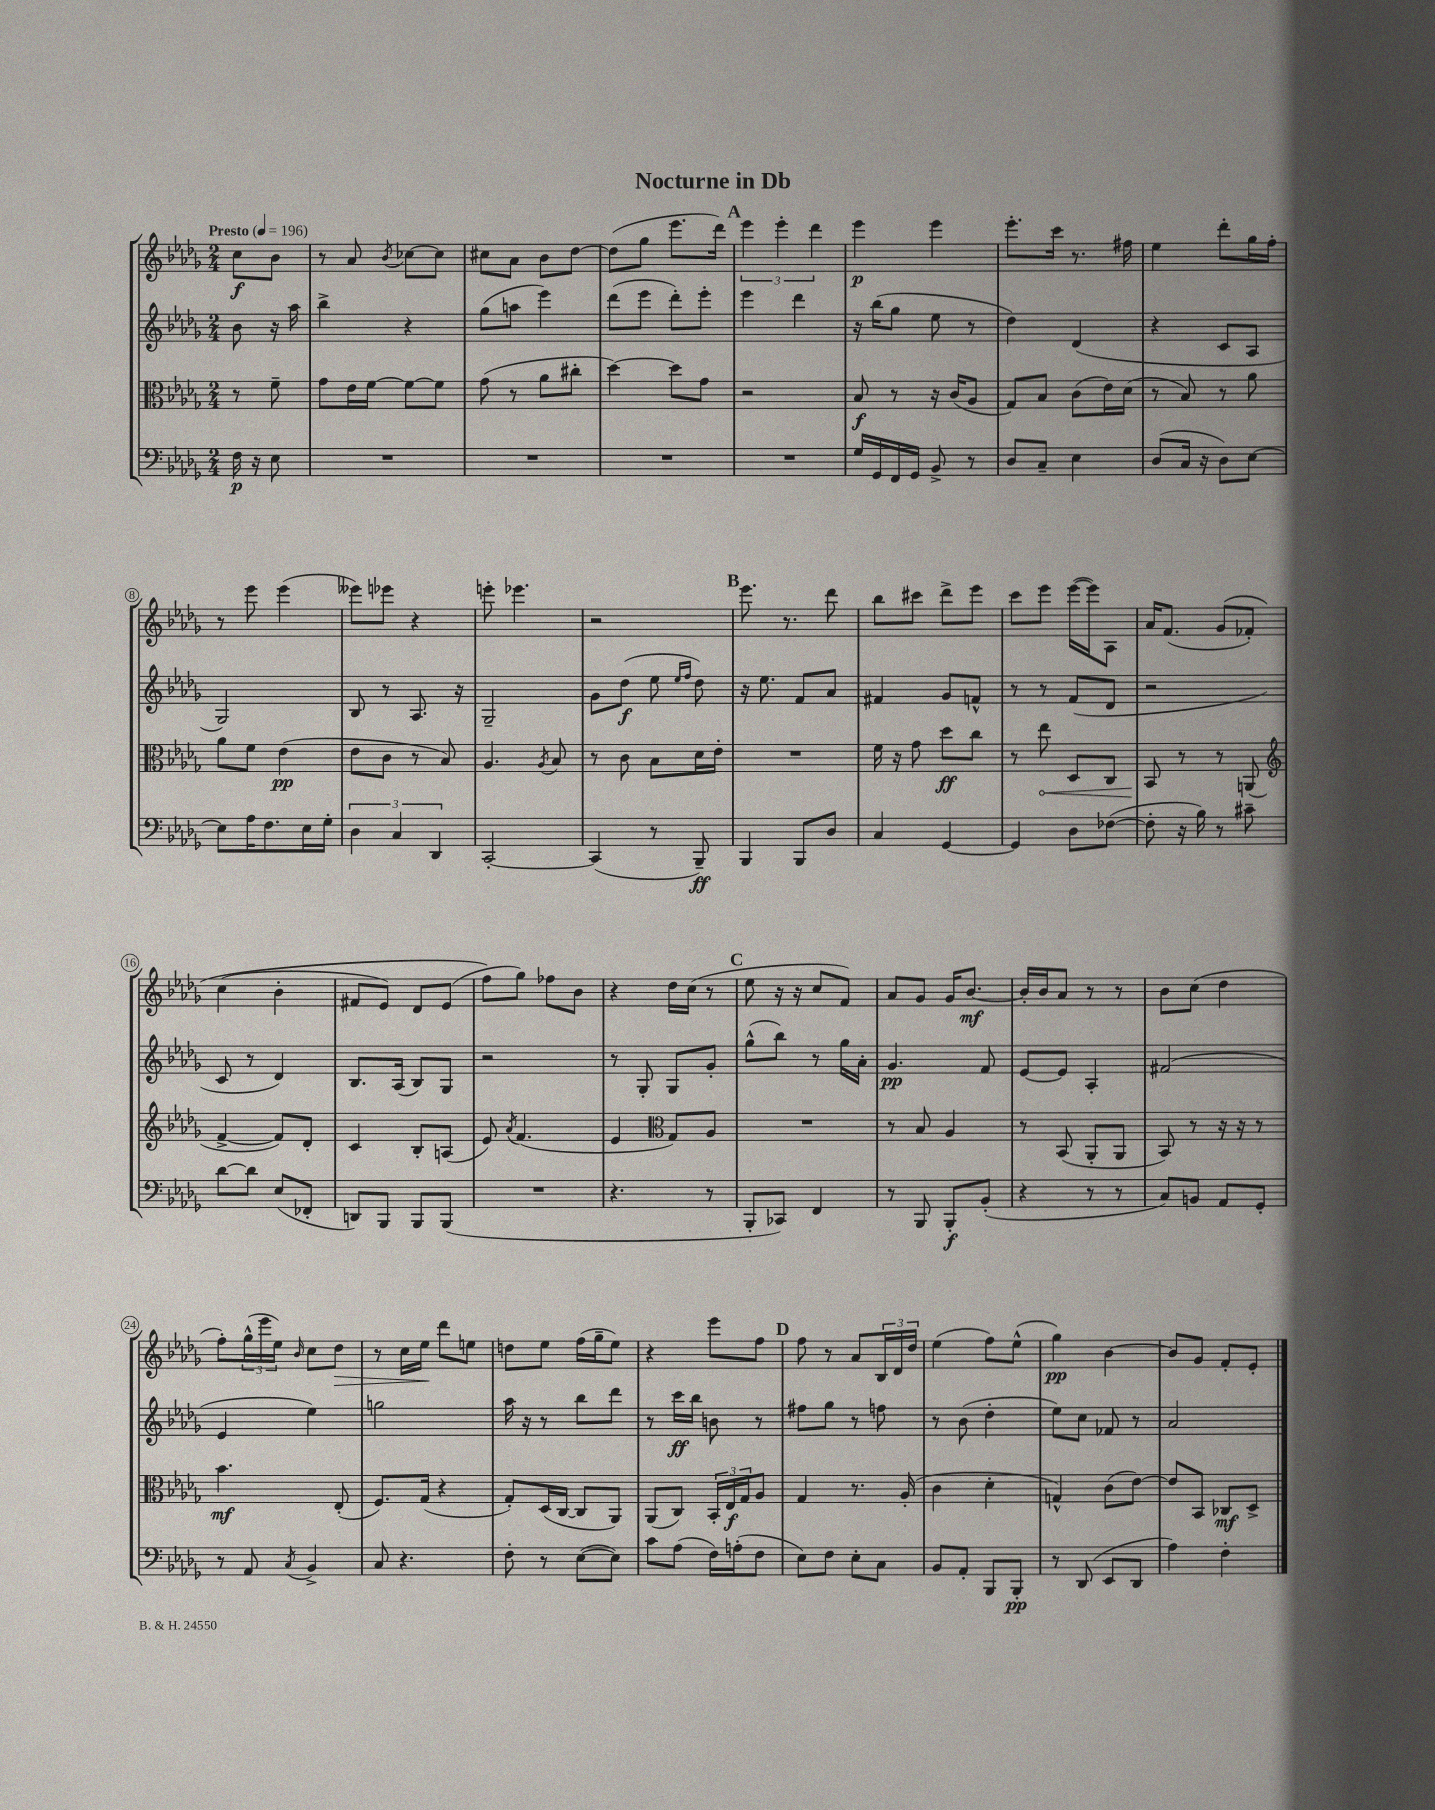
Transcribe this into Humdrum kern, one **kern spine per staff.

**kern	**dynam	**kern	**dynam	**kern	**dynam	**kern	**dynam
*part4	*part4	*part3	*part3	*part2	*part2	*part1	*part1
*staff4	*staff4	*staff3	*staff3	*staff2	*staff2	*staff1	*staff1
*clefF4	*	*clefC3	*	*clefG2	*	*clefG2	*
*k[b-e-a-d-g-]	*	*k[b-e-a-d-g-]	*	*k[b-e-a-d-g-]	*	*k[b-e-a-d-g-]	*
*M2/4	*	*M2/4	*	*M2/4	*	*M2/4	*
*MM196	*	*MM196	*	*MM196	*	*MM196	*
=	=	=	=	=	=	=	=
!	!	!	!	!	!	!LO:TX:a:B:t=Presto	!
16F\	p	8r	.	8b-\	.	8cc\L	f
16r	.	.	.	.	.	.	.
8E-\	.	8f~\	.	16r	.	8b-\J	.
.	.	.	.	16aa-\	.	.	.
=1	=1	=1	=1	=1	=1	=1	=1
2r	.	8g-\L	.	4bb-^\	.	8r	.
.	.	16e-\L	.	.	.	8a-/	.
.	.	[16f\JJ	.	.	.	.	.
.	.	.	.	.	.	8qb-/	.
.	.	8f\L_	.	4r	.	[8cc-X\L	.
.	.	8f\J]	.	.	.	8cc-\J]	.
=2	=2	=2	=2	=2	=2	=2	=2
2r	.	(8g-\	.	(8gg-\L	.	8cc#X\L	.
.	.	8r	.	8aan\J	.	8a-\J	.
.	.	8a-\L	.	4eee-\)	.	8b-\L	.
.	.	8cc#X'\J	.	.	.	[8dd-\J	.
=3	=3	=3	=3	=3	=3	=3	=3
2r	.	[4dd-\)	.	(8ddd-\L	.	(8dd-\L]	.
.	.	.	.	8eee-\J	.	8gg-\J	.
.	.	8dd-\L]	.	8ddd-'\L)	.	8.eee-\L	.
.	.	8g-\J	.	8eee-'\J	.	.	.
.	.	.	.	.	.	16ddd-\Jk)	.
!!LO:REH:place=s1:t=A
=4	=4	=4	=4	=4	=4	=4	=4
2r	.	2r	.	4eee-\	.	6eee-\	.
.	.	.	.	.	.	6eee-'\	.
.	.	.	.	4ddd-\	.	.	.
.	.	.	.	.	.	6ddd-\	.
=5	=5	=5	=5	=5	=5	=5	=5
16G-/LL	.	8B-/	f	16r	.	4eee-\	p
16GG-/	.	.	.	(16bb-\KL	.	.	.
16FF/	.	8r	.	8gg-\J	.	.	.
16GG-/JJ	.	.	.	.	.	.	.
8BB-^/	.	16r	.	8ee-\	.	4eee-\	.
.	.	(16c/KL	.	.	.	.	.
8r	.	8A-/J	.	8r	.	.	.
=6	=6	=6	=6	=6	=6	=6	=6
8D-/L	.	8G-/L)	.	4dd-\)	.	8.eee-'\L	.
8C~/J	.	8B-/J	.	.	.	.	.
.	.	.	.	.	.	16ccc\Jk	.
4E-\	.	(8c\L	.	(4d-/	.	8.r	.
.	.	16e-\L)	.	.	.	.	.
.	.	(16d-\JJ	.	.	.	16ff#X\	.
=7	=7	=7	=7	=7	=7	=7	=7
(8D-/L	.	8r	.	4r	.	4ee-\	.
16C/Jk	.	8B-/)	.	.	.	.	.
16r	.	.	.	.	.	.	.
8D-\L)	.	8r	.	8c/L	.	8ddd-'\L	.
[8E-\J	.	8a-\	.	8A-/J	.	16gg-\L	.
.	.	.	.	.	.	16ff'\JJ	.
!!LO:LB:g=z
=8	=8	=8	=8	=8	=8	=8	=8
8E-\L]	.	8a-\L	.	2G-/)	.	8r	.
16A-\K	.	8f\J	.	.	.	8eee-\	.
8.F\	.	.	.	.	.	.	.
.	.	(4e-\	pp	.	.	(4eee-\	.
16E-\L	.	.	.	.	.	.	.
16G-'\JJ	.	.	.	.	.	.	.
=9	=9	=9	=9	=9	=9	=9	=9
6D-\	.	8e-\L	.	8B-/	.	8eee--X\L)	.
.	.	8c\J	.	8r	.	8eee-X\J	.
6C/	.	.	.	.	.	.	.
.	.	8r	.	8.A-/	.	4r	.
6DD-/	.	.	.	.	.	.	.
.	.	8B-/)	.	.	.	.	.
.	.	.	.	16r	.	.	.
=10	=10	=10	=10	=10	=10	=10	=10
[2CC'/	.	4.A-/	.	2G-~/	.	8eeen'\	.
.	.	.	.	.	.	4.eee-X\	.
.	.	8qA-/	.	.	.	.	.
.	.	8B-/	.	.	.	.	.
=11	=11	=11	=11	=11	=11	=11	=11
(4CC/]	.	8r	.	8g-\L	.	2r	.
.	.	8c\	.	(8dd-\J	f	.	.
8r	.	8B-\L	.	8ee-\	.	.	.
.	.	.	.	16qqee-/LL	.	.	.
.	.	.	.	16qqff/JJ	.	.	.
8BBB-~/)	ff	16d-\L	.	8dd-\)	.	.	.
.	.	16e-'\JJ	.	.	.	.	.
!!LO:REH:place=s1:t=B
=12	=12	=12	=12	=12	=12	=12	=12
4BBB-/	.	2r	.	16r	.	8.eee-\	.
.	.	.	.	8.ee-\	.	.	.
.	.	.	.	.	.	8.r	.
8BBB-/L	.	.	.	8f/L	.	.	.
8D-/J	.	.	.	8a-/J	.	8ddd-\	.
=13	=13	=13	=13	=13	=13	=13	=13
4C/	.	16f\	.	4f#X/	.	8bb-\L	.
.	.	16r	.	.	.	.	.
.	.	8g-\	.	.	.	8ccc#X\J	.
[4GG-/	.	8dd-\L	ff	8g-/L	.	8ddd-^\L	.
.	.	8cc\J	.	8fn^^/J	.	8eee-\J	.
=14	=14	=14	=14	=14	=14	=14	=14
4GG-/]	.	8r	.	8r	.	8ccc\L	.
!	!	!	!LO:HP:b	!	!	!	!
.	.	8ee-\	<	8r	.	8eee-\J	.
8D-\L	.	8D-/L	.	(8f/L	.	([16eee-\LL	.
.	.	.	.	.	.	16eee-\J])	.
([8F-X\J	.	8C/J	.	8d-/J	.	8A-\J	.
=15	=15	=15	=15	=15	=15	=15	=15
8F-'\]	.	8BB-/	.	2r	.	16a-/KL	.
.	.	.	.	.	.	(8.f/J	.
16r	.	8r	[	.	.	.	.
16B-\)	.	.	.	.	.	.	.
8r	.	8r	.	.	.	(8g-/L	.
8c#X~\	.	(8AAn/	.	.	.	8f-X'/J)	.
!!LO:LB:g=z
=16	=16	=16	=16	=16	=16	=16	=16
*	*	*clefG2	*	*	*	*	*
[8d-\L	.	[4f^/	.	8c/	.	(4cc\	.
8d-\J]	.	.	.	8r	.	.	.
(8E-/L	.	8f/L])	.	4d-/)	.	4b-'\	.
8FF-X'/J	.	8d-'/J	.	.	.	.	.
=17	=17	=17	=17	=17	=17	=17	=17
8DDn/L)	.	4c/	.	8.B-/L	.	8f#X/L	.
8BBB-/J	.	.	.	.	.	8e-/J)	.
.	.	.	.	(16A-/Jk	.	.	.
8BBB-/L	.	8B-'/L	.	8B-/L)	.	8d-/L	.
(8BBB-/J	.	(8An/J	.	8G-/J	.	(8e-/J	.
=18	=18	=18	=18	=18	=18	=18	=18
2r	.	8e-/)	.	2r	.	8ff\L)	.
.	.	8qa-/	.	.	.	.	.
.	.	(4.f/	.	.	.	8gg-\J)	.
.	.	.	.	.	.	8ff-X\L	.
.	.	.	.	.	.	8b-\J	.
=19	=19	=19	=19	=19	=19	=19	=19
4.r	.	4e-/	.	8r	.	4r	.
.	.	.	.	8G-'/	.	.	.
*	*	*clefC3	*	*	*	*	*
.	.	8G-/L)	.	8G-/L	.	16dd-\LL	.
.	.	.	.	.	.	(16cc\JJ	.
8r	.	8A-/J	.	8g-'/J	.	8r	.
!!LO:REH:place=s1:t=C
=20	=20	=20	=20	=20	=20	=20	=20
8BBB-'/L	.	2r	.	(8gg-^^\L	.	8ee-\	.
8CC-X/J)	.	.	.	8bb-\J)	.	16r	.
.	.	.	.	.	.	16r	.
4FF/	.	.	.	8r	.	8cc/L	.
.	.	.	.	16gg-\LL	.	8f/J)	.
.	.	.	.	16a-'\JJ	.	.	.
=21	=21	=21	=21	=21	=21	=21	=21
8r	.	8r	.	4.g-/	pp	8a-/L	.
8BBB-/	.	8B-/	.	.	.	8g-/J	.
8BBB-'/L	f	4A-/	.	.	.	16g-/KL	.
.	.	.	.	.	.	[8.b-/J	mf
(8BB-'/J	.	.	.	8f/	.	.	.
=22	=22	=22	=22	=22	=22	=22	=22
4r	.	8r	.	[8e-/L	.	16b-'/LL]	.
.	.	.	.	.	.	16b-/J	.
.	.	(8BB-/	.	8e-/J]	.	8a-/J	.
8r	.	8AA-'/L	.	4A-'/	.	8r	.
8r	.	8AA-/J	.	.	.	8r	.
=23	=23	=23	=23	=23	=23	=23	=23
8C/L)	.	8BB-/)	.	(2f#X/	.	8b-\L	.
8BBn/J	.	8r	.	.	.	(8cc\J	.
8AA-/L	.	16r	.	.	.	4dd-\	.
.	.	16r	.	.	.	.	.
8GG-'/J	.	8r	.	.	.	.	.
!!LO:LB:g=z
=24	=24	=24	=24	=24	=24	=24	=24
8r	.	4.b-\	mf	4e-/	.	8ff'\L)	.
8AA-/	.	.	.	.	.	(24gg-^^\L	.
.	.	.	.	.	.	24eee-\	.
.	.	.	.	.	.	24ee-\JJ)	.
8qC/	.	.	.	.	.	16qqb-/	.
4BB-^/	.	.	.	4ee-\)	.	8cc\L	.
!	!	!	!	!	!	!	!LO:HP:b
.	.	(8E-'/	.	.	.	8dd-\J	>
=25	=25	=25	=25	=25	=25	=25	=25
8C/	.	8.F/L)	.	2ggn\	.	8r	.
4.r	.	.	.	.	.	16cc\LL	.
.	.	(16G-/Jk	.	.	.	16ee-\JJ	.
.	.	4r	.	.	.	8ddd-\L	]
.	.	.	.	.	.	8een\J	.
=26	=26	=26	=26	=26	=26	=26	=26
8F'\	.	8G-'/L)	.	16aa-\	.	8ddn\L	.
.	.	.	.	16r	.	.	.
8r	.	(16D-/L	.	8r	.	8ee-\J	.
.	.	[16C/JJ	.	.	.	.	.
([8E-\L	.	8C/L]	.	8bb-\L	.	(16ff\LL	.
.	.	.	.	.	.	16gg-~\J	.
8E-\J])	.	8AA-/J)	.	8ddd-\J	.	8ee-\J)	.
=27	=27	=27	=27	=27	=27	=27	=27
8c\L	.	(8AA-/L	.	8r	.	4r	.
(8A-\J	.	8C/J)	.	16ccc\LL	ff	.	.
.	.	.	.	16bb-\JJ	.	.	.
16F\LL)	.	24BB-'/LL	.	8bn\	.	8eee-\L	.
.	.	24E-/	f	.	.	.	.
(16An'\J	.	.	.	.	.	.	.
.	.	24G-/J	.	.	.	.	.
8F\J	.	8A-/J	.	8r	.	8ff\J	.
!!LO:REH:place=s1:t=D
=28	=28	=28	=28	=28	=28	=28	=28
8E-\L)	.	4G-/	.	8ff#X\L	.	8ff\	.
8F\J	.	.	.	8gg-\J	.	8r	.
8E-'\L	.	8.r	.	8r	.	8a-/L	.
8C\J	.	.	.	8ffn\	.	24B-/L	.
.	.	.	.	.	.	24d-/	.
.	.	(16A-'/	.	.	.	.	.
.	.	.	.	.	.	24dd-/JJ	.
=29	=29	=29	=29	=29	=29	=29	=29
8BB-/L	.	4c\	.	8r	.	(4ee-\	.
8AA-'/J	.	.	.	(8b-\	.	.	.
8BBB-/L	.	4d-'\	.	4dd-'\	.	8ff\L)	.
8BBB-'/J	pp	.	.	.	.	(8ee-^^\J	.
=30	=30	=30	=30	=30	=30	=30	=30
8r	.	4Gn^^/)	.	8ee-\L)	.	4gg-\)	pp
(8DD-/	.	.	.	8cc\J	.	.	.
8EE-/L	.	(8c\L	.	8f-X/	.	[4b-\	.
8DD-/J	.	[8e-\J)	.	8r	.	.	.
=31	=31	=31	=31	=31	=31	=31	=31
4A-\)	.	8e-/L]	.	2a-/	.	8b-/L]	.
.	.	8BB-/J	.	.	.	8g-/J	.
4F'\	.	8C-X/L	mf	.	.	8f'/L	.
.	.	8D-^/J	.	.	.	8e-'/J	.
==	==	==	==	==	==	==	==
*-	*-	*-	*-	*-	*-	*-	*-
